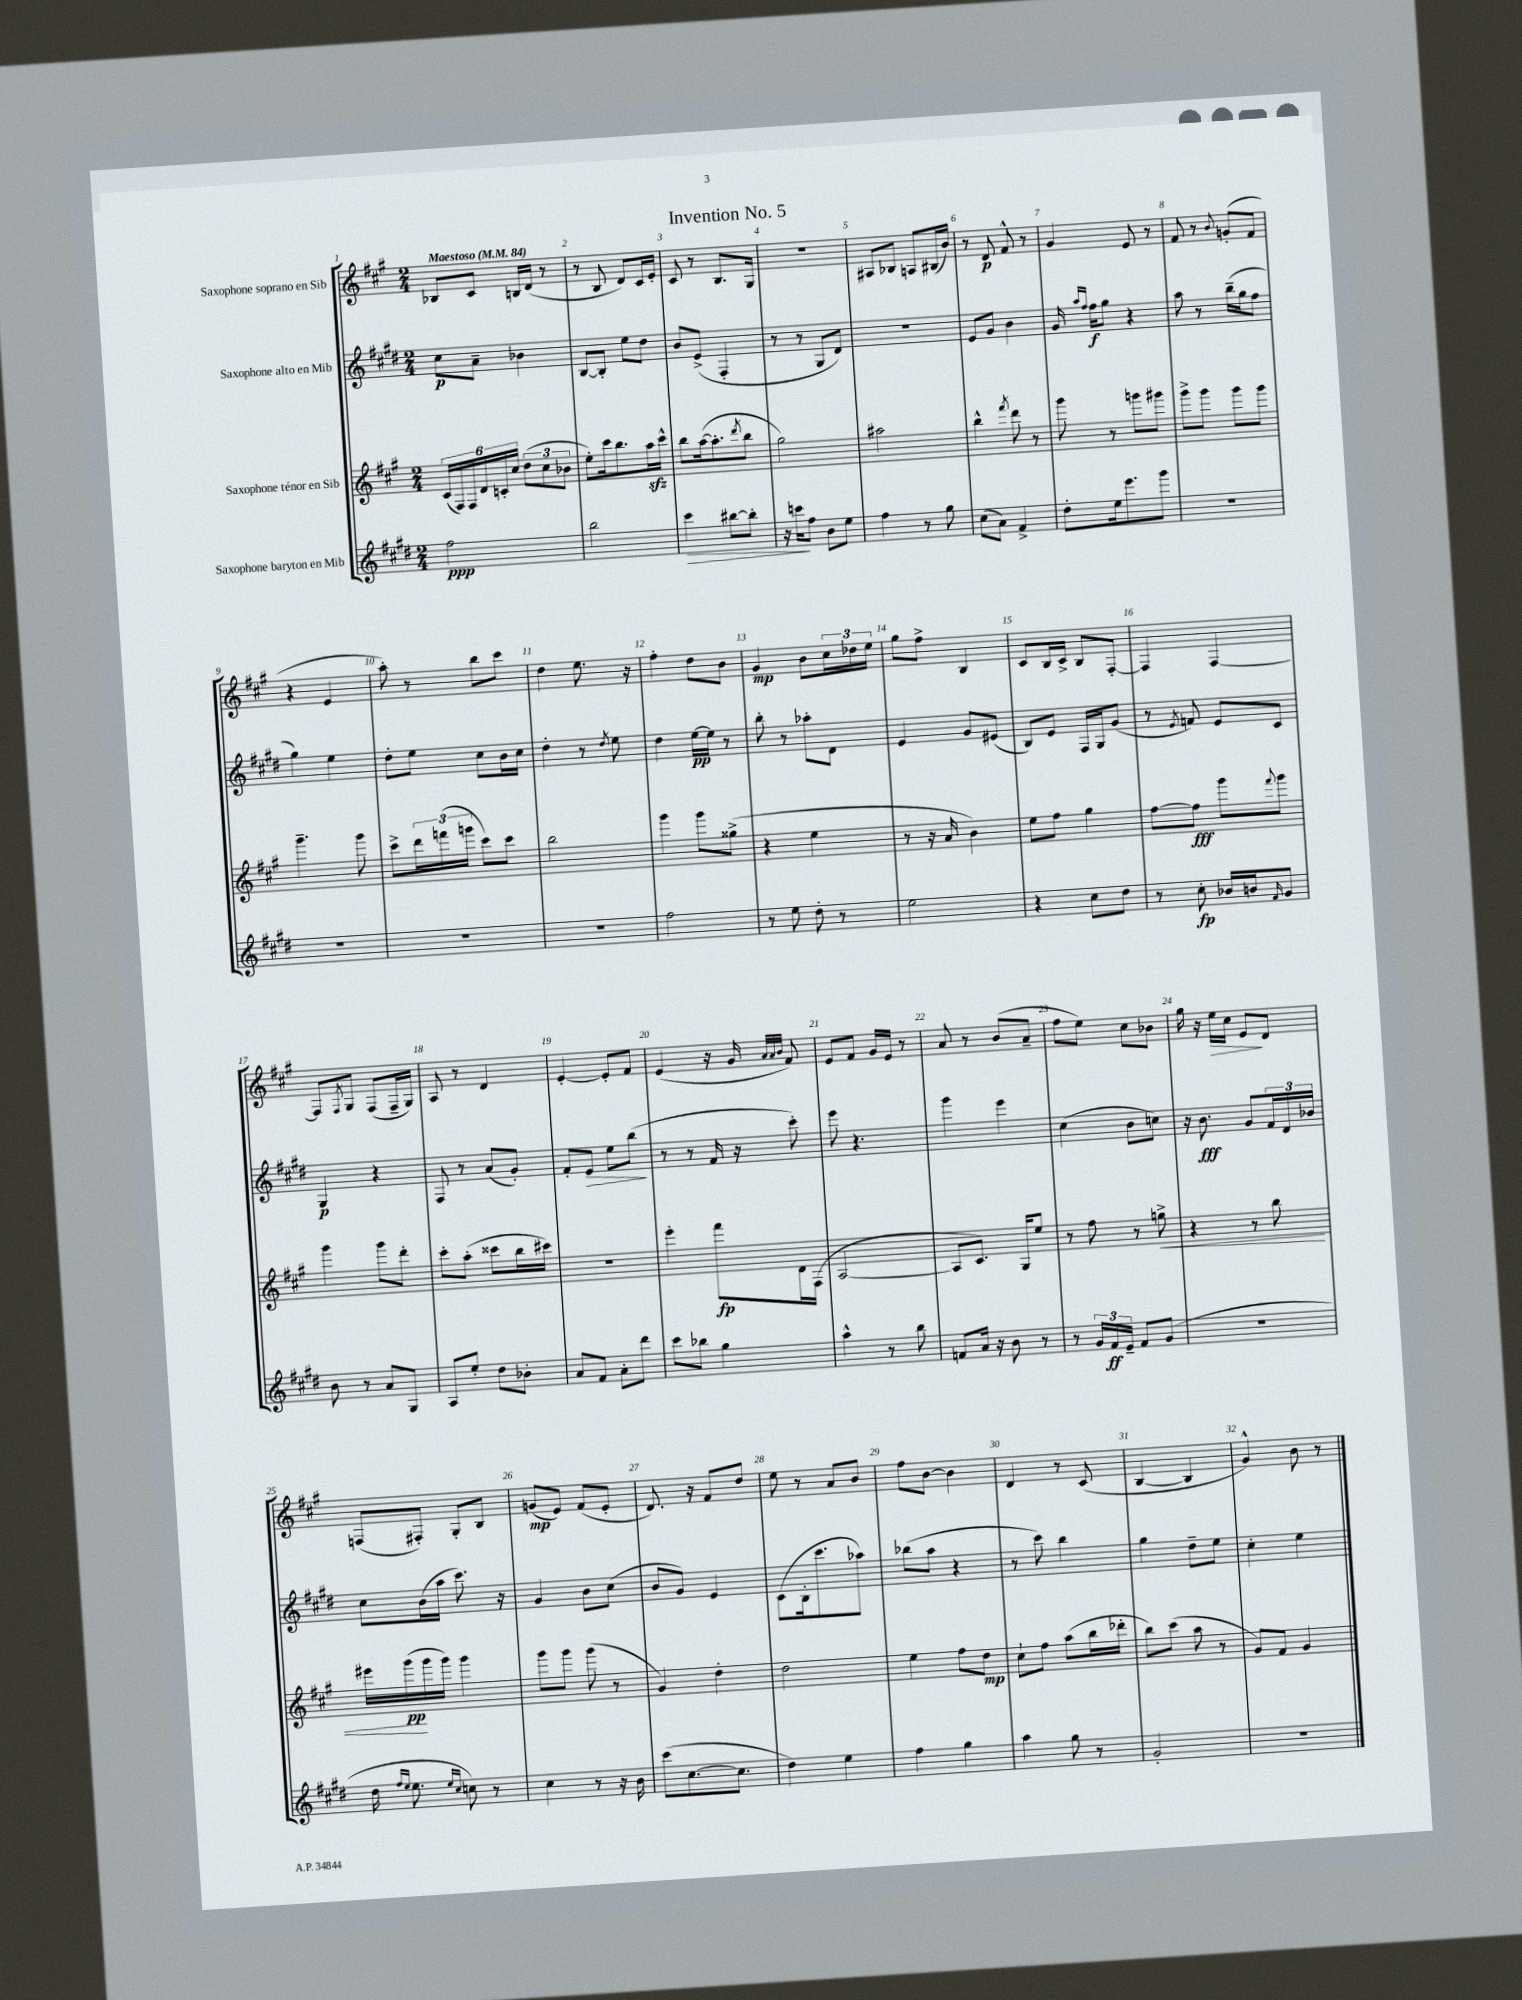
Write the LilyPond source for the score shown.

\header { title = "Invention No. 5" }
<<
\new StaffGroup <<
\new Staff = "s0" \with { instrumentName = "Saxophone soprano en Sib" } {
    \clef treble \key a \major \numericTimeSignature \time 2/4 \tempo "Maestoso" 4 = 84
    bes8 cis'8 b16 d'16( r8 |
    r8 b8 d'8) cis'16 e'16-. |
    cis'8 r8 b8. gis16 |
    R2 |
    ais8 bes8 a8 bis16( b'16) |
    r8 d'8\p fis'8-^ r8 |
    gis'4 e'8 r8 |
    fis'8 r8 \appoggiatura { b'8 } g'8-.( fis'8 |
    r4 e'4 |
    a''8-.) r8 b''8 cis'''8 |
    d''4 e''8. r16 |
    fis''4-. d''8 b'8 |
    gis'4\mp b'8 \tuplet 3/2 { cis''16 des''16 e''16 } |
    gis''8 fis''8-> b4 |
    cis'8 b16 cis'16-> b8 fis8~-. |
    fis4 fis4~ |
    fis8 \acciaccatura { fis8 } gis8 fis8( fis16-- gis16) |
    a8 r8 d'4 |
    e'4~-. e'8-. fis'8 |
    e'4( r16 gis'16 \grace { a'32 a'32 b'32 } fis'8) |
    e'8 fis'8 gis'16 e'16 r8 |
    a'8 r8 b'8( a'8-- |
    fis''8 e''8) cis''8 bes'8 |
    gis''16 r16 e''16\> cis''16 e'8\! d'8 |
    f8( fis8-.) gis8-. b8 |
    g'8\mp( e'8) fis'8( e'8-. |
    d'8.) r16 fis'8 d''8 |
    e''8 r8 a'8 b'8 |
    fis''8 b'8~ b'4 |
    d'4 r8 cis'8( |
    b4~ b4 |
    gis'4-^) b'8 r8 \bar "|." |
}
\new Staff = "s1" \with { instrumentName = "Saxophone alto en Mib" } {
    \clef treble \key e \major \numericTimeSignature \time 2/4
    cis''8\p a'8-- bes'4 |
    b8~ b8-. e''8 dis''8 |
    b'8 e'8->( fis4-. |
    r8 r8 gis8 dis'8) |
    R2 |
    e'8 gis'8 b'4 |
    gis'16 \grace { a''16 fis''16 } fis''16\f gis''8 r4 |
    a''8 r8 b''16--( gis''16 fis''8 |
    gis''4) e''4 |
    dis''8-. e''8 cis''8 b'16 cis''16 |
    dis''4-. r8 \acciaccatura { dis''8 } e''8 |
    dis''4 e''16~\pp e''16 r8 |
    b''8-. r8 aes''8-. dis'8 |
    e'4 gis'8 eis'8( |
    b8) e'8 fis16 gis16 gis'8( |
    r8 \acciaccatura { e'8 } f'8) e'8 cis'8 |
    gis4\p r4 |
    fis8 r8 a'8( gis'8-.) |
    fis'8-. e'8\> e''8 b''8\!( |
    r8 r8 fis'16 r16 cis'''8-.) |
    e'''8 r4. |
    gis'''4 e'''4 |
    cis''4( b'8 c''8) |
    r16 b'8.\fff gis'8 \tuplet 3/2 { fis'16 dis'16 bes'16 } |
    cis''8 b'16( a''16 cis'''8.) r16 |
    gis'4 b'8 cis''8( |
    b'8 gis'8) e'4 |
    cis'8( b16-. cis'''8. aes''8) |
    bes''8( a''8 r4 |
    r8 cis'''8) b''4 |
    gis''4 dis''8-- e''8 |
    cis''4-. e''4 \bar "|." |
}
\new Staff = "s2" \with { instrumentName = "Saxophone ténor en Sib" } {
    \clef treble \key a \major \numericTimeSignature \time 2/4
    \tuplet 6/4 { cis'16( fis16) fis16 d'16 c'16-. cis''16 } \tuplet 3/2 { d''8( cis''8 bes'8 } |
    e''8-.) cis'''16 b''8. a''16\sfz cis'''16-^ |
    b''8 a''16~( a''8.-. \acciaccatura { d'''8 } b''8 |
    gis''2) |
    ais''2 |
    b''4-^ \acciaccatura { fis'''8 } d'''8 r8 |
    gis'''8 r8 g'''8 gis'''8 |
    gis'''8-> gis'''8 gis'''8 gis'''8 |
    gis'''4.-- gis'''8 |
    cis'''8-> \tuplet 3/2 { d'''16 f'''16( g'''16 } cis'''8) cis'''8 |
    b''2 |
    gis'''4 gis'''8 gisis''8->( |
    r4 e''4 |
    r8 r16 a'16 b'4) |
    e''8 fis''8 gis''4 |
    fis''8~ fis''8\fff gis'''8 \appoggiatura { fis'''8 } gis'''8 |
    gis'''4 gis'''8 d'''8-. |
    cis'''8-. a''8-.( cisis'''8 b''16 cis'''16) |
    R2 |
    e'''4-. fis'''8\fp d'16 fis16( |
    a2~ |
    a8 cis'8.) gis16 e''8 |
    r8 fis''8 r8 g''8->\< |
    r4 r8 b''8 |
    eis'''16 gis'''16\pp\!( gis'''16 gis'''16) gis'''4 |
    gis'''8 gis'''8 gis'''8( r8 |
    gis'4) d''4-. |
    d''2 |
    e''4 fis''8 d''8\mp |
    cis''8-! fis''8 a''8( b''16 des'''16-. |
    b''8) cis'''8( a''8 r8 |
    gis'8) fis'8 gis'4 \bar "|." |
}
\new Staff = "s3" \with { instrumentName = "Saxophone baryton en Mib" } {
    \clef treble \key e \major \numericTimeSignature \time 2/4
    fis''2\ppp |
    b''2 |
    cis'''4\> bis''8~ bis''8-. |
    r16 c'''16\! fis''8 b'8 e''8 |
    fis''4 r8 gis''8 |
    cis''8( a'8) fis'4-> |
    dis''8-. e''16 e'''8. gis'''8 |
    R2 |
    R2 |
    R2 |
    R2 |
    fis''2 |
    r8 e''8 dis''8-. r8 |
    e''2 |
    r4 cis''8 dis''8 |
    r8 cis''8-.\fp bes'16 b'16 \grace { fis'16 } gis'8 |
    b'8 r8 a'8 gis8 |
    a8 e''8-. dis''8 bes'8-. |
    a'8 fis'8 a'8-. dis'''8 |
    cis'''8 bes''8 gis''4 |
    a''4-^ r8 b''8 |
    f'8 a'16 r16 b'8 r8 |
    r8 \tuplet 3/2 { gis'16 fis'16\ff e'16-- } fis'8 gis'8( |
    R2 |
    dis''16 \grace { fis''16 e''16 } e''8. \grace { e''16 cis''16 } c''8) r8 |
    cis''4 r8 r16 b'16 |
    cis'''8( cis''8.~ cis''8. |
    dis''4) e''4 |
    fis''4 gis''4 |
    a''4 gis''8 r8 |
    gis'2-. |
    r2 \bar "|." |
}
>>
>>
\layout { \context { \Score \override BarNumber.break-visibility = ##(#f #t #t) barNumberVisibility = #all-bar-numbers-visible } }
